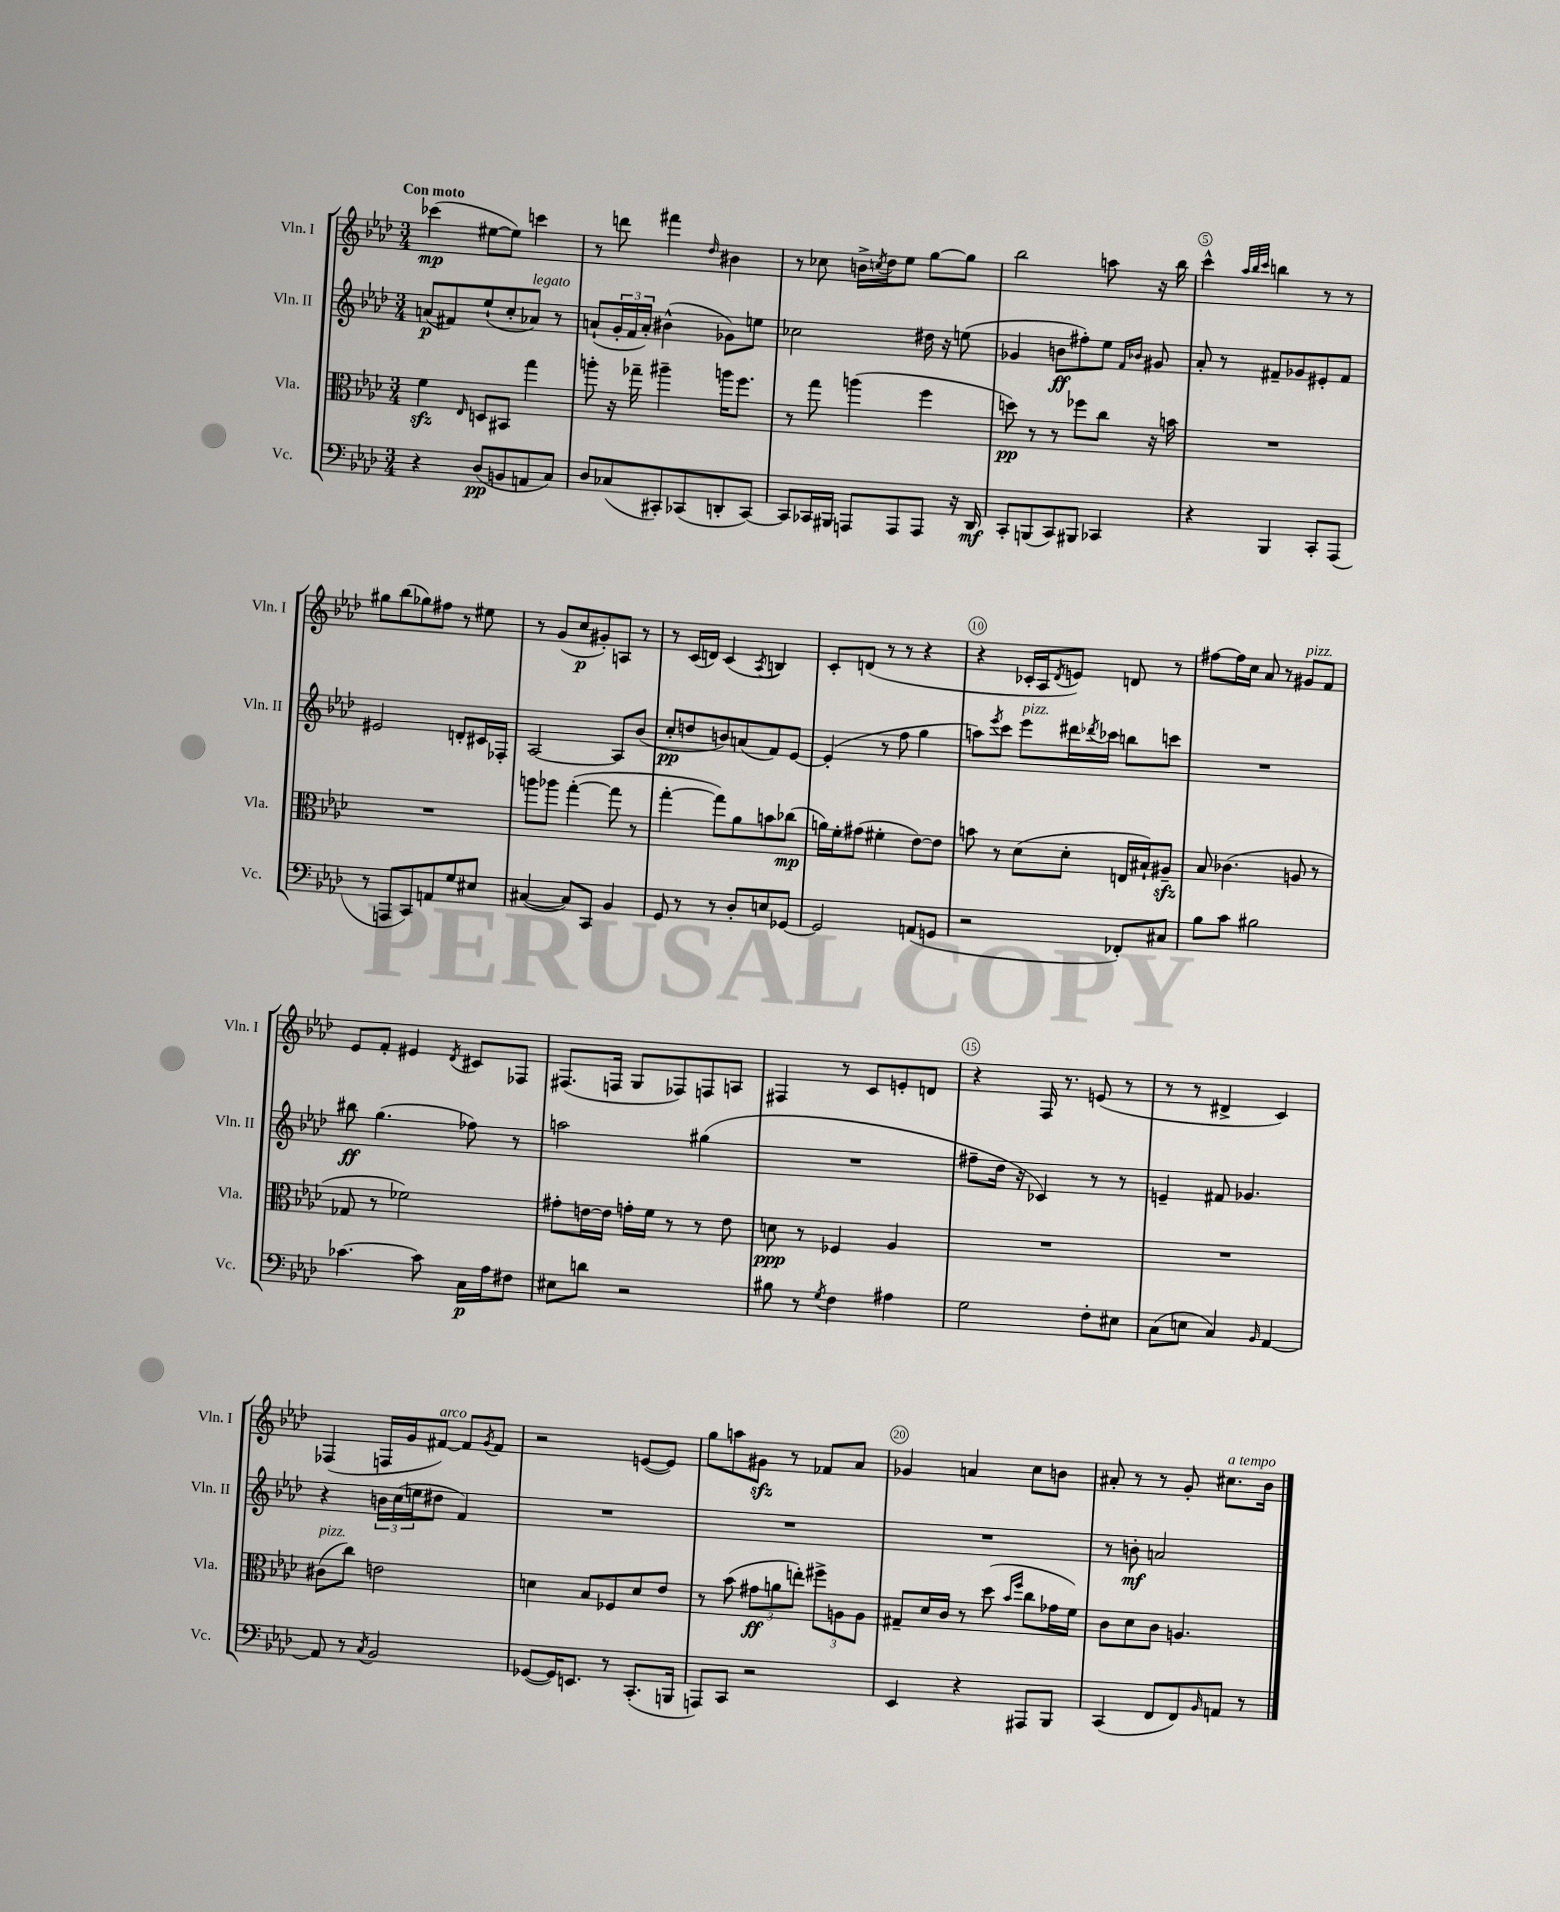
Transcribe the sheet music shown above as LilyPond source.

<<
\new StaffGroup <<
\new Staff = "s0" \with { instrumentName = "Vln. I" shortInstrumentName = "Vln. I" } {
    \clef treble \key aes \major \numericTimeSignature \time 3/4 \tempo "Con moto"
    ces'''4\mp( eis''8~ eis''8) c'''4 |
    r8 d'''8 fis'''4 \grace { des''16 } bis'4 |
    r8 ces''8 b'16-> \acciaccatura { c''8 } des''16 ees''8 g''8~ g''8 |
    bes''2 a''8 r16 bes''16 |
    c'''4-^ \grace { aes''32 bes''32 c'''32 } b''4 r8 r8 |
    gis''8 bes''8( ges''8) fis''8 r8 eis''8 |
    r8 g'8( c''8\p gis'8-.) a8 r8 |
    r8 c'16( d'16) c'4( \acciaccatura { aes8 } b4) |
    c'8-. d'8( r8 r8 r4 |
    r4 ces'16-. aes16 \acciaccatura { des'8 } e'8) d'8 r8 |
    fis''8~ fis''16 c''16 aes'8 r8 gis'8^\markup { \italic "pizz." } f'8 |
    ees'8 f'8-. eis'4 \acciaccatura { des'8 } cis'8 fes8 |
    fis8.( f16 g8 fes8) f8 a8 |
    fis4 r8 c'8 e'8-. d'8 |
    r4 f16 r8. e'8( r8 |
    r8 r8 dis'4-> c'4) |
    fes4( f16 g'16 fis'8~^\markup { \italic "arco" }) fis'8 \acciaccatura { g'8 } fis'8 |
    r2 e'8~( e'8) |
    g''8 a''8 gis'8\sfz r8 fes'8 aes'8 |
    ges'4 a'4 c''8 b'8 |
    ais'8-. r8 r8 g'8-. cis''8.^\markup { \italic "a tempo" } bes'16 \bar "|." |
}
\new Staff = "s1" \with { instrumentName = "Vln. II" shortInstrumentName = "Vln. II" } {
    \clef treble \key aes \major \numericTimeSignature \time 3/4
    a'8\p( fis'8) ees''8-!( c''8-. aes'8^\markup { \italic "legato" }) r8 |
    a'8-!( \tuplet 3/2 { g'16-. f'16 a'16-.) } bis'4-^( ges'8) e''8 |
    ces''2 dis''16 r16 e''8( |
    ges'4 b'8\ff fis''8-.) ees''8 \grace { f'16 bes'16 } gis'8 |
    aes'8-. r8 fis'8-- ges'8 eis'8-. fis'8 |
    eis'2 d'8-. cis'16 fes16-. |
    aes2~ aes8 bes'8( |
    c''8-.\pp d''8 b'8) a'8( f'8) ees'8~ |
    ees'4-.( r8 f''8 g''4 |
    a''8) \acciaccatura { ees'''8 } c'''8 ees'''8^\markup { \italic "pizz." } dis'''16 \acciaccatura { des'''8 } ces'''16 b''8 c'''8 |
    R2. |
    bis''8\ff g''4.( fes''8) r8 |
    a''2 gis''4( |
    R2. |
    fis''8-- des''16 r16 ces'4) r8 r8 |
    e'4-- fis'8 ges'4. |
    r4 \tuplet 3/2 { b'16 c''16( e''16 } dis''8 f'4) |
    R2. |
    R2. |
    R2. |
    r8 b'8-.\mf a'2 \bar "|." |
}
\new Staff = "s2" \with { instrumentName = "Vla." shortInstrumentName = "Vla." } {
    \clef alto \key aes \major \numericTimeSignature \time 3/4
    f'4\sfz \grace { ees16 } d8 bis,8 g''4 |
    a''8-. r16 ges''16-- ais''4-- a''16 f''8. |
    r8 g''8 a''4( f''4 |
    d''8\pp) r8 r8 fes''8 c''8 r16 b'16 |
    R2. |
    R2. |
    a''8 aes''8 g''4~-.( g''8 r8 |
    g''4~-. g''8) aes'8 b'8 ces''8\mp( |
    a'16) f'16-. gis'8( fis'4-. ees'8~) ees'8 |
    b'8 r8 des'8( des'8-. e16 bis16-!) ais8--\sfz |
    bes8 ces'4.( a8 r8 |
    ges8 r8 fes'2) |
    gis'8-. e'16~ e'16 g'16-. f'16 r8 r8 e'8 |
    d'8\ppp r8 fes4 aes4 |
    R2. |
    R2. |
    cis'8^\markup { \italic "pizz." }( c''8) e'2 |
    d'4 bes8 fes8 d'8 ees'8 |
    r8 bes'8( \tuplet 3/2 { gis'8\ff a'8 e''8-.) } \tuplet 3/2 { fis''8-> a8 a8 } |
    gis8-- des'16 c'16 r8 des''8( \grace { bes'16 f''16 } c''8 ges'16 f'16) |
    c'8 des'8 c'8 a4. \bar "|." |
}
\new Staff = "s3" \with { instrumentName = "Vc." shortInstrumentName = "Vc." } {
    \clef bass \key aes \major \numericTimeSignature \time 3/4
    r4 des8\pp( b,8 a,8 c8) |
    des8 ces8( cis,8-.) ces,8( d,8-. ces,8~) |
    ces,8 ces,16 bis,,16 a,,8 a,,8 a,,8 r16 des,16\mf |
    c,8-. b,,8( c,8) bis,,8 ces,4 |
    r4 bes,,4 c,8-. aes,,8( |
    r8 a,,8 c,8) a,8 g8 eis8 |
    cis4~( cis8) c,8 bes,4 |
    g,8 r8 r8 des8-. e8 ges,8~ |
    ges,2 a,8( g,8 |
    r2 fes,8-.) cis8 |
    bes8 c'8 bis2 |
    ces'4.~ ces'8 c16\p aes16 fis8 |
    eis8 d'8 r2 |
    bis8 r8 \acciaccatura { g8 } f4 ais4 |
    g2 f8-. eis8 |
    c8( e8 c4) \grace { bes,16 } aes,4~ |
    aes,8 r8 \acciaccatura { c8 } bes,2 |
    ges,8~( ges,16) e,8. r8 c,8.-.( b,,16 |
    a,,8) c,8 r2 |
    ees,4 r4 ais,,8 bes,,8 |
    c,4( f,8 f,8) \grace { bes,16 } a,8 r8 \bar "|." |
}
>>
>>
\layout { \context { \Score \override BarNumber.break-visibility = ##(#f #t #t) barNumberVisibility = #(every-nth-bar-number-visible 5) \override BarNumber.stencil = #(make-stencil-circler 0.1 0.3 ly:text-interface::print) } }
